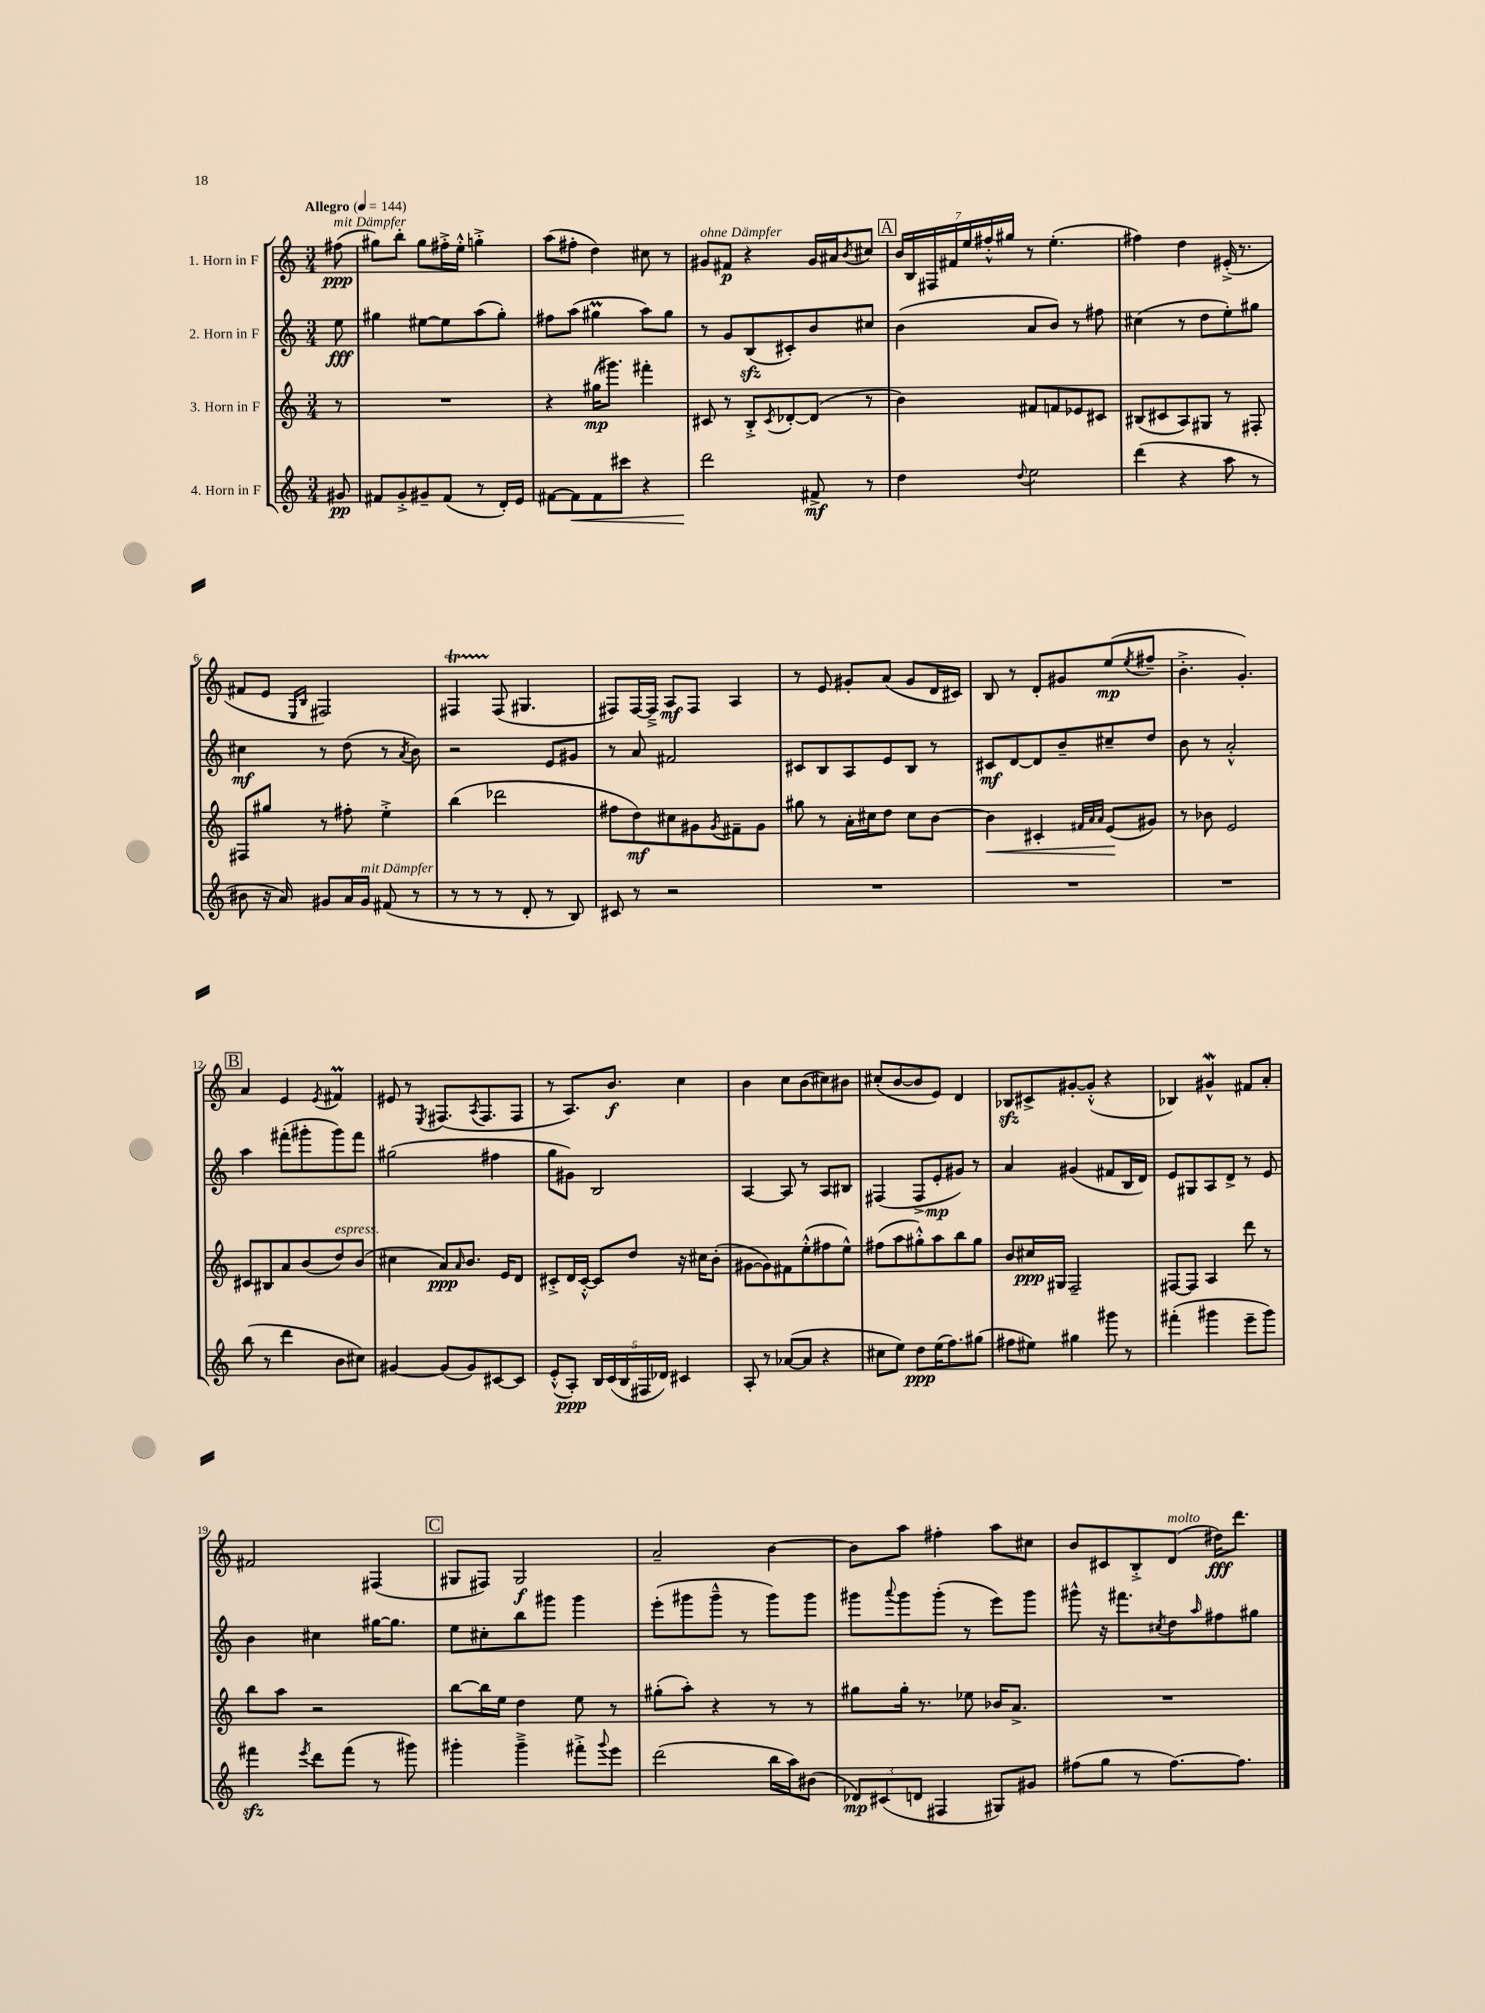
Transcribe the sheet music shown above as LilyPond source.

<<
\new StaffGroup <<
\new Staff = "s0" \with { instrumentName = "1. Horn in F" } {
    \clef treble \key c \major \numericTimeSignature \time 3/4 \partial 8 \tempo "Allegro" 4 = 144
    fis''8\ppp^\markup { \italic "mit Dämpfer" }( |
    gis''8) b''8-. gis''8 fis''16-.-> e''16-.-^ g''4-.-> |
    a''8( fis''8-. d''4) cis''8 r8 |
    gis'8^\markup { \italic "ohne Dämpfer" } fis'8\p r4 gis'16 ais'16 \acciaccatura { b'8 } cis''8 |
    \mark \markup { \box "A" } \tuplet 7/4 { b'16 b16 fis16 fis'16 e''16 fis''16-.-^ gis''16 } r8 e''4.-.( |
    fis''4) d''4 eis'16-.->( r8. |
    fis'8 e'8 \grace { e16 b16 } fis2) |
    fis4\startTrillSpan fis8\stopTrillSpan( gis4. |
    fis8) fis16~ fis16---> a8\mf fis8 a4 |
    r8 e'8 gis'8-. a'8( gis'8 d'16 cis'16) |
    b8 r8 d'8-. gis'8 e''8\mp( \acciaccatura { e''8 } fis''8-- |
    b'4.-.-> g'4.-.) |
    \mark \markup { \box "B" } a'4 e'4 \acciaccatura { e'8 } fis'4\prall |
    eis'8 r8 \acciaccatura { e8 } fis8.( \acciaccatura { a8 } fis8. fis8 |
    r8 a8.) b'8.\f c''4 |
    b'4 c''8 b'8( cis''8) bis'8 |
    cis''8-.( b'8~ b'8 e'8) d'4 |
    bes8\sfz cis'8-> gis'8~-. gis'8-.-^( r4 |
    bes4) gis'4-^\mordent fis'8 a'8-. |
    fis'2 fis4( |
    \mark \markup { \box "C" } gis8 fis8) gis2\f |
    a'2-- b'4~ |
    b'8 a''8 fis''4-. a''8 cis''8 |
    b'8 cis'8 b8-.-> d'8^\markup { \italic "molto" }( dis''16\fff) d'''8. \bar "|." |
}
\new Staff = "s1" \with { instrumentName = "2. Horn in F" } {
    \clef treble \key c \major \numericTimeSignature \time 3/4 \partial 8
    e''8\fff |
    gis''4 eis''8~ eis''8 a''8( gis''8-.) |
    fis''8 a''8( gis''4\prall a''8) gis''8 |
    r8 g'8 b8\sfz( cis'8-.) b'8 cis''8 |
    \mark \markup { \box "A" } b'4( a'8 b'8) r8 fis''8 |
    cis''4( r8 d''8 e''8-.) gis''8 |
    cis''4\mf r8 d''8( r8 \acciaccatura { a'8 } b'8) |
    r2 e'8 gis'8 |
    r8 a'8 fis'2 |
    cis'8 b8 a8 e'8 b8 r8 |
    cis'8\mf d'8~ d'8 b'8-- cis''8-- d''8 |
    b'8 r8 a'2-.-^ |
    \mark \markup { \box "B" } a''4 fis'''8-.( gis'''8-. gis'''8) fis'''8 |
    gis''2( fis''4 |
    g''8 gis'8) b2 |
    a4~ a8 r8 a8 bis8 |
    fis4( fis8-> e'8-.\mp gis'8) r8 |
    a'4 gis'4( fis'8 b16 d'16) |
    e'8 gis8 a8 d'8-> r8 e'8 |
    b'4 cis''4 gis''16~ gis''8. |
    \mark \markup { \box "C" } e''8 cis''8-. b''8 gis'''8 gis'''4 |
    e'''8-.( gis'''8 gis'''8---^ r8 gis'''8) gis'''8 |
    gis'''8 \appoggiatura { a'''8 } gis'''8 gis'''8-.( r8 e'''8) gis'''8 |
    gis'''8-^ r16 fis'''8. \acciaccatura { cis''8 } d''8 \grace { a''16 } fis''8 gis''8 \bar "|." |
}
\new Staff = "s2" \with { instrumentName = "3. Horn in F" } {
    \clef treble \key c \major \numericTimeSignature \time 3/4 \partial 8
    r8 |
    R2. |
    r4 gis''16\mp( gis'''8.) fis'''4-. |
    cis'8 r8 b8-.-> \acciaccatura { cis'8 } des'8~-. des'8( r8 |
    \mark \markup { \box "A" } b'4) fis'8 f'8 ees'8 cis'8 |
    bis8( cis'8 a8) gis8 r8 fis8-. |
    fis8 gis''8 r8 fis''8-. e''4-.-> |
    b''4( des'''2 |
    fis''8 d''8\mf) cis''8 gis'8 \acciaccatura { gis'8 } fis'8-- gis'8 |
    gis''8 r8 a'16-. cis''16 d''8 cis''8 b'8~ |
    b'4\< cis'4-. \grace { fis'32 a'32 a'32 } e'8\!( gis'8) |
    r8 bes'8 e'2 |
    \mark \markup { \box "B" } cis'8 bis8 a'8 b'8( d''8^\markup { \italic "espress." }) b'8( |
    cis''4 a'8\ppp) \grace { a'16 } b'8. e'16 d'8 |
    cis'8-.-> d'16 cis'16~-.-^ cis'8 d''8 r16 cis''16 b'8-.( |
    gis'8~ gis'8) fis'8 e''8-.-^( fis''8 e''8-^) |
    fis''8( a''8 gis''8-.-^) a''8 b''8 gis''8 |
    b'8 cis''16\ppp gis16 f2-- |
    fis8~ fis8 a4 d'''8 r8 |
    b''8 a''8 r2 |
    \mark \markup { \box "C" } b''8~ b''16 e''16 d''4 e''8 r8 |
    gis''8-.( a''8-.) r4 r8 r8 |
    gis''8 gis''16-. r8. ees''8 bes'16 a'8.-> |
    R2. \bar "|." |
}
\new Staff = "s3" \with { instrumentName = "4. Horn in F" } {
    \clef treble \key c \major \numericTimeSignature \time 3/4 \partial 8
    gis'8\pp |
    fis'8 g'8-.-> gis'8-- fis'8( r8 d'16-.) e'16 |
    fis'8~ fis'8\< fis'8 cis'''8 r4 |
    d'''2\! fis'8->\mf r8 |
    \mark \markup { \box "A" } d''4 \appoggiatura { d''8 } e''2 |
    d'''4( r4 a''8 r8 |
    bis'8 r16 a'16) gis'8 a'16 gis'16^\markup { \italic "mit Dämpfer" } fis'8( r8 |
    r8 r8 r8 d'8-. r8 b8) |
    cis'8 r8 r2 |
    R2. |
    R2. |
    R2. |
    \mark \markup { \box "B" } b''8( r8 d'''4 b'8 cis''8) |
    gis'4~ gis'8( gis'8) cis'8~ cis'8 |
    e'8-.-^( a8-.\ppp) \tuplet 5/4 { b16 c'16( b16 fis16 des'16) } cis'4 |
    a8-. r8 aes'8~( aes'8 r4 |
    cis''8 e''8) d''8\ppp e''16( f''8.) gis''8( |
    fis''8 eis''8) gis''4 gis'''8 r8 |
    fis'''4-.( gis'''4 e'''8-- gis'''8) |
    fis'''4\sfz \acciaccatura { e'''8 } d'''8 fis'''8( r8 gis'''8) |
    \mark \markup { \box "C" } gis'''4-. gis'''4---> fis'''8-.-> \appoggiatura { gis'''8 } e'''8 |
    d'''2( b''16 a''16) bis'8( |
    \tuplet 3/2 { des'8\mp) cis'8( d'8 } fis4 gis8) gis'8 |
    fis''8( g''8 r8 fis''8.~) fis''8. \bar "|." |
}
>>
>>
